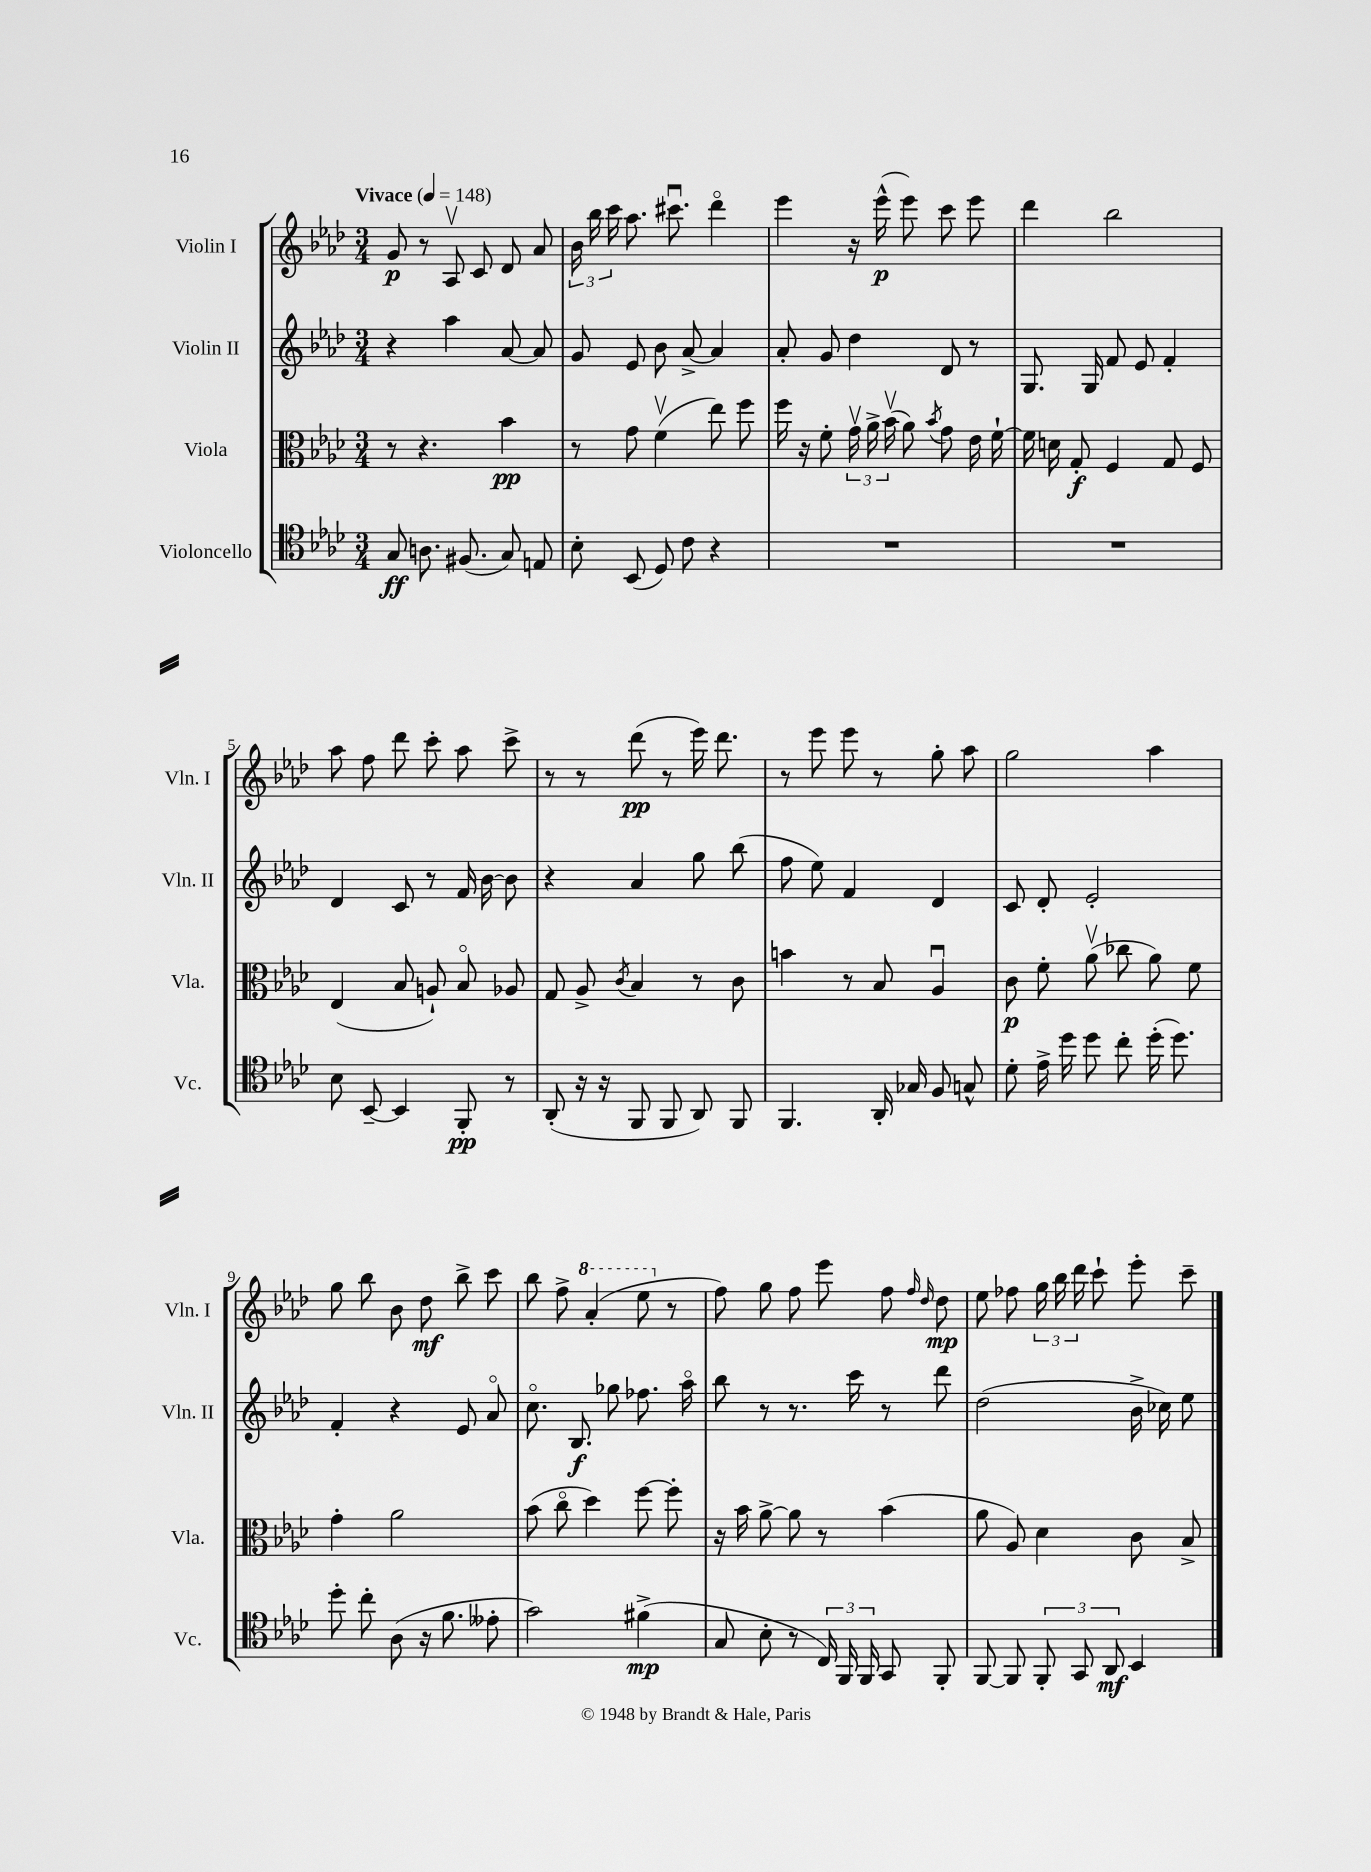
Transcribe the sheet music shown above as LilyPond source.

<<
\new StaffGroup <<
\new Staff = "s0" \with { instrumentName = "Violin I" shortInstrumentName = "Vln. I" } {
    \clef treble \key aes \major \numericTimeSignature \time 3/4 \tempo "Vivace" 4 = 148
    \autoBeamOff g'8\p r8 aes8\upbow c'8 des'8 aes'8 |
    \tuplet 3/2 { bes'16 bes''16 c'''16 } aes''8. cis'''8.\downbow des'''4\flageolet |
    ees'''4 r16 ees'''16-^\p( ees'''8) c'''8 ees'''8 |
    des'''4 bes''2 |
    aes''8 f''8 des'''8 c'''8-. aes''8 c'''8-> |
    r8 r8 des'''8\pp( r8 ees'''16) des'''8. |
    r8 ees'''8 ees'''8 r8 g''8-. aes''8 |
    g''2 aes''4 |
    g''8 bes''8 bes'8 des''8\mf bes''8-> c'''8 |
    bes''8 f''8-> \ottava #1 aes''4-.( ees'''8 \ottava #0 r8 |
    f''8) g''8 f''8 ees'''8 f''8 \grace { f''16 des''16 } des''8\mp |
    ees''8 fes''8 \tuplet 3/2 { g''16 bes''16 des'''16 } c'''8-! ees'''8-. c'''8-- \bar "|." |
}
\new Staff = "s1" \with { instrumentName = "Violin II" shortInstrumentName = "Vln. II" } {
    \clef treble \key aes \major \numericTimeSignature \time 3/4
    \autoBeamOff r4 aes''4 aes'8~ aes'8 |
    g'8 ees'8 bes'8 aes'8~-> aes'4 |
    aes'8-. g'8 des''4 des'8 r8 |
    g8. g16 f'8 ees'8 f'4-. |
    des'4 c'8 r8 f'16 bes'16~ bes'8 |
    r4 aes'4 g''8 bes''8( |
    f''8 ees''8) f'4 des'4 |
    c'8 des'8-. ees'2-. |
    f'4-. r4 ees'8 aes'8\flageolet |
    c''8.\flageolet bes8.\f ges''8 fes''8. aes''16\flageolet |
    bes''8 r8 r8. c'''16 r8 des'''8 |
    des''2( bes'16-> ces''16) ees''8 \bar "|." |
}
\new Staff = "s2" \with { instrumentName = "Viola" shortInstrumentName = "Vla." } {
    \clef alto \key aes \major \numericTimeSignature \time 3/4
    \autoBeamOff r8 r4. bes'4\pp |
    r8 g'8 f'4\upbow( ees''8) f''8 |
    f''16 r16 f'8-. \tuplet 3/2 { g'16\upbow aes'16-> bes'16\upbow( } aes'8) \acciaccatura { bes'8 } g'8 ees'16 f'16~-! |
    f'16 d'16 g8-.\f f4 g8 f8 |
    ees4( bes8 a8-!) bes8\flageolet aes8 |
    g8 aes8-> \acciaccatura { c'8 } bes4 r8 c'8 |
    b'4 r8 bes8 aes4\downbow |
    c'8\p f'8-. aes'8\upbow( ces''8 aes'8) f'8 |
    g'4-. aes'2 |
    bes'8( c''8\flageolet des''4) f''8~ f''8-. |
    r16 bes'16 aes'8~-> aes'8 r8 bes'4( |
    aes'8 aes8) des'4 c'8 bes8-> \bar "|." |
}
\new Staff = "s3" \with { instrumentName = "Violoncello" shortInstrumentName = "Vc." } {
    \clef tenor \key aes \major \numericTimeSignature \time 3/4
    \autoBeamOff g8\ff a8. fis8.( g8) e8 |
    bes8-. bes,8( des8) c'8 r4 |
    R2. |
    R2. |
    bes8 bes,8~-- bes,4 f,8-.\pp r8 |
    aes,8-.( r16 r16 f,8 f,8 aes,8) f,8 |
    f,4. aes,16-. ges16 f8 g8-^ |
    des'8-. ees'16-> des''16 des''8 c''8-. des''16-.( des''8.) |
    des''8-. c''8-. aes8( r16 f'8. eeses'8-. |
    g'2) fis'4->\mp( |
    g8 bes8-. r8 \tuplet 3/2 { c16) f,16 f,16 } g,8 f,8-. |
    f,8~ f,8 \tuplet 3/2 { f,8-. g,8 aes,8\mf } bes,4 \bar "|." |
}
>>
>>
